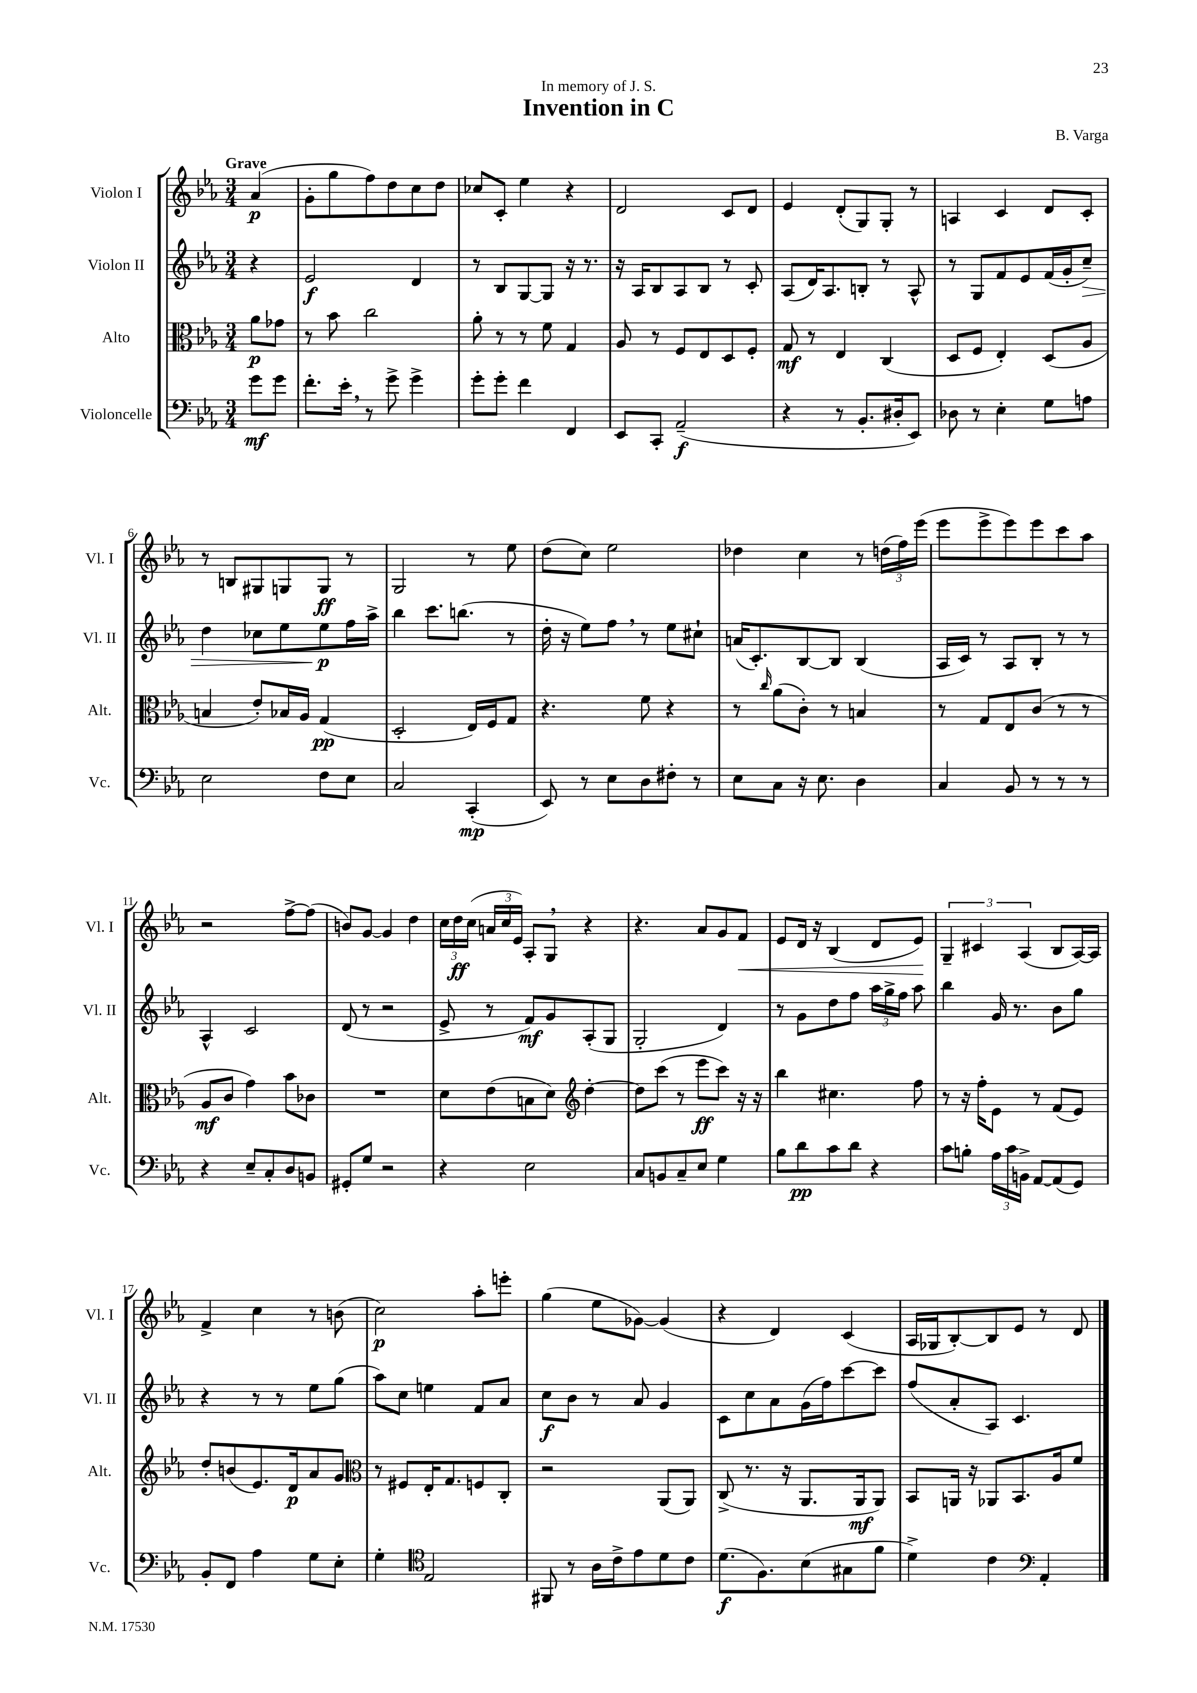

**kern	**kern	**kern	**kern
*staff4	*staff3	*staff2	*staff1
*clefF4	*clefC3	*clefG2	*clefG2
*k[b-e-a-]	*k[b-e-a-]	*k[b-e-a-]	*k[b-e-a-]
*M3/4	*M3/4	*M3/4	*M3/4
8g	8a-	4r	(4a-
8g	8g-	.	.
=	=	=	=
8.f'	8r	2e-	8g'
.	8b-	.	8gg
16e-'	.	.	.
8r	2cc	.	8ff)
8g^	.	.	8dd
4g^	.	4d	8cc
.	.	.	8dd
=	=	=	=
8g'	8a-'	8r	8cc-
8g'	8r	8B-	8c'
4f	8r	[8G	4ee-
.	8f	8G]	.
4FF	4G	16r	4r
.	.	8.r	.
=	=	=	=
8EE-	8A-	16r	2d
.	.	16A-	.
8CC'	8r	8B-	.
(2AA-~	8F	8A-	.
.	8E-	8B-	.
.	8D	8r	8c
.	8F'	8c'	8d
=	=	=	=
4r	8G	(8A-	4e-
.	8r	16d)	.
.	.	8.A-	.
8r	4E-	.	(8d'
8.BB-'	.	8B'	8G)
.	(4C	8r	8G'
16D#'	.	.	.
8EE-)	.	8A-^^	8r
=	=	=	=
8D-	8D	8r	4A
8r	8F	8G	.
4E-'	4E-')	8f	4c
.	.	8e-	.
8G	(8D	(16f	8d
.	.	16g'	.
8A	8A-	8cc~)	8c'
=	=	=	=
2E-	4B	4dd	8r
.	.	.	8B
.	8e-')	8cc-	8G#
.	16B-	8ee-	8G
.	16A-	.	.
8F	(4G	8ee-	8G
8E-	.	16ff	8r
.	.	16aa-^	.
=	=	=	=
2C	2D'	4bb-	2G
.	.	8.ccc	.
.	.	(8.bb	.
(4CC'	16E-)	.	8r
.	16F	.	.
.	8G	8r	8ee-
=	=	=	=
8EE-)	4.r	16dd'	(8dd
.	.	16r	.
8r	.	8ee-)	8cc)
8E-	.	8ff	2ee-
8D	8f	8r	.
8F#'	4r	8ee-	.
8r	.	8cc#`	.
=	=	=	=
8E-	8r	(16a	4dd-
.	.	8.c')	.
.	16qqcc	.	.
8C	(8a-	.	.
16r	8c')	[8B-	4cc
8.E-	.	.	.
.	8r	8B-]	.
4D	4B	(4B-	8r
.	.	.	(24dd
.	.	.	24ff)
.	.	.	(24eee-
=	=	=	=
4C	8r	16A-	8eee-
.	.	16c)	.
.	8G	8r	8eee-^
8BB-	8E-	8A-	8eee-)
8r	(8c	8B-'	8eee-
8r	8r	8r	8ccc
8r	8r	8r	8aa-
=	=	=	=
4r	8A-	4A-^^	2r
.	8c	.	.
8E-~	4g)	2c	.
8C'	.	.	.
8D	8b-	.	[8ff^
8BB	8c-	.	(8ff]
=	=	=	=
8GG#'	2.r	(8d	8b)
8G	.	8r	[8g
2r	.	2r	4g]
.	.	.	4dd
=	=	=	=
4r	8d	8e-^	24cc
.	.	.	24dd
.	.	.	(24cc
.	(8e-	8r	24a
.	.	.	24cc
.	.	.	24e-)
2E-	8B	8f)	8A-'
.	8d)	8g	8G
*	*clefG2	*	*
.	[4dd'	(8A-'	4r
.	.	8G	.
=	=	=	=
8C	8dd]	2G'	4.r
8BB	(8ccc	.	.
8C~	8r	.	.
8E-	8eee-	.	8a-
4G	8ccc)	4d)	8g
.	16r	.	8f
.	16r	.	.
=	=	=	=
8B-	4bb-	8r	8e-
8d	.	8g	16d
.	.	.	16r
8c	4.cc#	8dd	(4B-
8d	.	8ff	.
4r	.	24aa-	8d
.	.	24gg^	.
.	.	24ff	.
.	8ff	8aa-	8e-)
=	=	=	=
8c	8r	4bb-	6G~
8B'	16r	.	.
.	.	.	6c#
.	16ff'	.	.
24A-	8e-	16g	.
24c	.	.	.
.	.	8.r	.
24BB^	.	.	(6A-
[8AA-	8r	.	.
(8AA-]	(8f	8b-	8B-
8GG)	8e-)	8gg	[16A-)
.	.	.	16A-]
=	=	=	=
8BB-'	8dd'	4r	4f^
8FF	(8b	.	.
4A-	8.e-)	8r	4cc
.	.	8r	.
.	16d	.	.
8G	8a-	8ee-	8r
8E-'	8g	(8gg	(8b
=	=	=	=
*	*clefC3	*	*
4G'	8r	8aa-)	2cc)
.	8F#	8cc	.
*clefC4	*	*	*
2E-	16E-'	4ee	.
.	8.G	.	.
.	8F	8f	8aa-'
.	8C'	8a-	8eee'
=	=	=	=
8FF#	2r	8cc	(4gg
8r	.	8b-	.
16A-	.	8r	8ee-
16c^	.	.	.
8e-	.	8a-	[8g-)
8d	(8AA-	4g	(4g-]
8c	8AA-)	.	.
=	=	=	=
(8.d	(8C^	8c	4r
.	8.r	8cc	.
8.F)	.	.	.
.	.	8a-	4d)
.	16r	.	.
(8B-	8.AA-	(16g	.
.	.	16ff)	.
8G#	.	[8ccc	(4c
.	16AA-	.	.
8f	8AA-)	8ccc]	.
=	=	=	=
4d^)	8BB-	(8ff	16A-
.	.	.	16G-
.	16AA	8a-'	[8B-')
.	16r	.	.
4c	8AA-	8A-)	8B-]
.	8.BB-	4.c	8e-
*clefF4	*	*	*
4AA-'	.	.	8r
.	16A-	.	.
.	8f	.	8d
==	==	==	==
*-	*-	*-	*-
